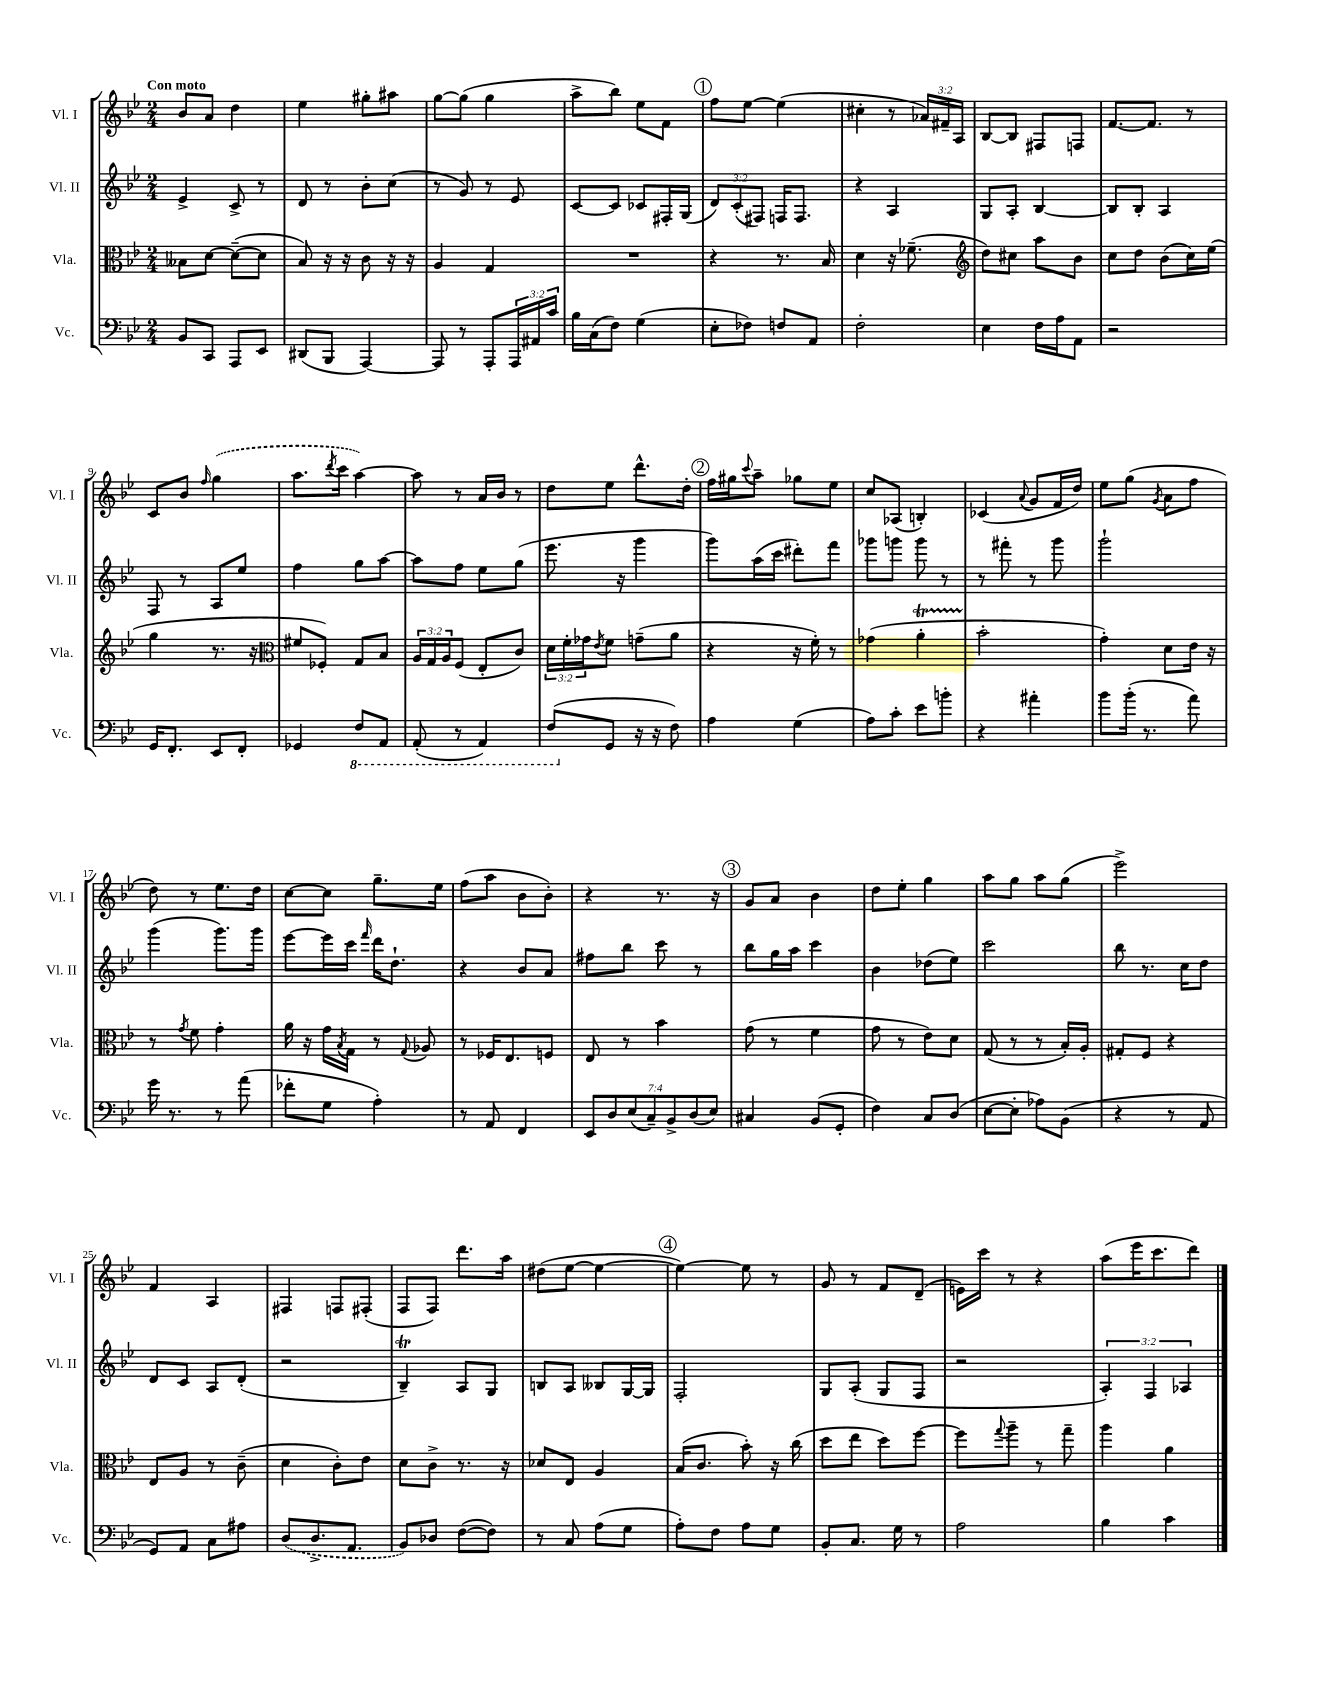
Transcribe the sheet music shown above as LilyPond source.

<<
\new StaffGroup <<
\new Staff = "s0" \with { instrumentName = "Vl. I" shortInstrumentName = "Vl. I" } {
    \clef treble \key bes \major \numericTimeSignature \time 2/4 \override Staff.TupletNumber.text = #tuplet-number::calc-fraction-text \tempo "Con moto"
    bes'8 a'8 d''4 |
    ees''4 gis''8-. ais''8 |
    g''8~ g''8( g''4 |
    a''8-> bes''8) ees''8 f'8 |
    \mark \markup { \circle "1" } f''8 ees''8~ ees''4( |
    cis''4-. r8 \tuplet 3/2 { aes'16) fis'16-- a16 } |
    bes8~ bes8 fis8 f8 |
    f'8.~ f'8. r8 |
    c'8 bes'8 \grace { f''16 } \once \slurDashed g''4( |
    a''8. \acciaccatura { d'''8 } c'''16 a''4~) |
    a''8 r8 a'16 bes'16 r8 |
    d''8 ees''8 d'''8.-^ d''16-. |
    \mark \markup { \circle "2" } f''16 gis''16 \appoggiatura { c'''8 } a''8-- ges''8 ees''8 |
    c''8 aes8( b4-.) |
    ces'4( \appoggiatura { a'8 } g'8 f'16 d''16) |
    ees''8 g''8( \acciaccatura { g'8 } a'8 f''8 |
    d''8) r8 ees''8. d''16 |
    c''8~ c''8 g''8.-- ees''16 |
    f''8( a''8 bes'8 bes'8-.) |
    r4 r8. r16 |
    \mark \markup { \circle "3" } g'8 a'8 bes'4 |
    d''8 ees''8-. g''4 |
    a''8 g''8 a''8 g''8( |
    ees'''2->) |
    f'4 a4 |
    fis4 f8 fis8-.( |
    f8 f8) d'''8. a''16 |
    dis''8( ees''8~ ees''4~ |
    \mark \markup { \circle "4" } ees''4~) ees''8 r8 |
    g'8 r8 f'8 d'8--( |
    e'16) c'''16 r8 r4 |
    a''8( ees'''16 c'''8. d'''8) \bar "|." |
}
\new Staff = "s1" \with { instrumentName = "Vl. II" shortInstrumentName = "Vl. II" } {
    \clef treble \key bes \major \numericTimeSignature \time 2/4 \override Staff.TupletNumber.text = #tuplet-number::calc-fraction-text
    ees'4-> c'8-> r8 |
    d'8 r8 bes'8-. c''8( |
    r8 g'8) r8 ees'8 |
    c'8~ c'8 ces'8 fis16-. g16( |
    \mark \markup { \circle "1" } \tuplet 3/2 { d'8) c'8-.( fis8) } f16 f8. |
    r4 a4 |
    g8 a8-. bes4~ |
    bes8 bes8-. a4 |
    f8 r8 a8 ees''8 |
    f''4 g''8 a''8~ |
    a''8 f''8 ees''8 g''8( |
    ees'''8. r16 g'''4 |
    \mark \markup { \circle "2" } g'''8) a''16( c'''16 dis'''8-.) f'''8 |
    ges'''8 g'''8 g'''8 r8 |
    r8 fis'''8-. r8 g'''8 |
    g'''2-! |
    g'''4( g'''8.) g'''16 |
    ees'''8~ ees'''16 c'''16 \grace { f'''16 } d'''16 d''8.-! |
    r4 bes'8 a'8 |
    fis''8 bes''8 c'''8 r8 |
    \mark \markup { \circle "3" } bes''8 g''16 a''16 c'''4 |
    bes'4 des''8( ees''8) |
    c'''2 |
    bes''8 r8. c''16 d''8 |
    d'8 c'8 a8 d'8-.( |
    r2 |
    bes4--\trill) a8 g8 |
    b8 a8 beses8 g16~ g16 |
    \mark \markup { \circle "4" } f2-. |
    g8 a8-.( g8 f8 |
    r2 |
    \tuplet 3/2 { a4-.) f4 aes4 } \bar "|." |
}
\new Staff = "s2" \with { instrumentName = "Vla." shortInstrumentName = "Vla." } {
    \clef alto \key bes \major \numericTimeSignature \time 2/4 \override Staff.TupletNumber.text = #tuplet-number::calc-fraction-text
    beses8 d'8~ d'8~--( d'8 |
    bes8) r16 r16 c'8 r16 r16 |
    a4 g4 |
    R2 |
    \mark \markup { \circle "1" } r4 r8. bes16 |
    d'4 r16 fes'8.--( |
    \clef treble d''8) cis''8 a''8 bes'8 |
    c''8 d''8 bes'8( c''16) ees''16( |
    g''4 r8. r16 |
    \clef alto fis'8 fes8-.) g8 bes8 |
    \tuplet 3/2 { a16 g16 a16 } f8( ees8-. c'8) |
    \tuplet 3/2 { d'16 f'16-. ges'16 } \acciaccatura { ees'8 } f'8 g'8--( a'8 |
    \mark \markup { \circle "2" } r4 r16 f'16-.) r8 |
    ges'4( a'4-.\startTrillSpan |
    bes'2-.\stopTrillSpan |
    g'4-.) d'8 ees'16 r16 |
    r8 \acciaccatura { g'8 } f'8 g'4-. |
    a'16 r16 g'16 \acciaccatura { bes8 } g16 r8 \appoggiatura { g8 } aes8 |
    r8 fes16 ees8. f8 |
    ees8 r8 bes'4 |
    \mark \markup { \circle "3" } g'8( r8 f'4 |
    g'8 r8 ees'8) d'8 |
    g8( r8 r8 bes16-.) a16-. |
    gis8-. f8 r4 |
    ees8 a8 r8 c'8--( |
    d'4 c'8-.) ees'8 |
    d'8 c'8-> r8. r16 |
    des'8 ees8 a4 |
    \mark \markup { \circle "4" } bes16( c'8. bes'8-.) r16 c''16( |
    d''8 ees''8 d''8) f''8~ |
    f''8 \appoggiatura { g''8 } a''8-- r8 g''8-- |
    a''4 a'4 \bar "|." |
}
\new Staff = "s3" \with { instrumentName = "Vc." shortInstrumentName = "Vc." } {
    \clef bass \key bes \major \numericTimeSignature \time 2/4 \override Staff.TupletNumber.text = #tuplet-number::calc-fraction-text
    bes,8 c,8 a,,8 ees,8 |
    dis,8( bes,,8 a,,4~) |
    a,,8 r8 a,,8-. \tuplet 3/2 { a,,16 ais,16 c'16 } |
    bes16 c16( f8) g4( |
    \mark \markup { \circle "1" } ees8-. fes8) f8 a,8 |
    f2-. |
    ees4 f16 a16 a,8 |
    r2 |
    g,16 f,8.-. ees,8 f,8-. |
    ges,4 \ottava #-1 f,8 a,,8 |
    a,,8-.( r8 a,,4) |
    f,8( \ottava #0 g,8 r16 r16 f8) |
    \mark \markup { \circle "2" } a4 g4( |
    a8) c'8-. ees'8 b'8-. |
    r4 ais'4-. |
    bes'8 bes'16-.( r8. a'8) |
    g'16 r8. r8 a'8( |
    fes'8-. g8 a4-.) |
    r8 a,8 f,4 |
    \tuplet 7/4 { ees,8 d8 ees8( c8--) bes,8-> d8( ees8) } |
    \mark \markup { \circle "3" } cis4 bes,8( g,8-. |
    f4) c8 d8( |
    ees8~ ees8-. aes8) bes,8( |
    r4 r8 a,8 |
    g,8) a,8 c8 ais8 |
    \once \slurDashed d8( d8.-> a,8. |
    bes,8) des8 f8~( f8) |
    r8 c8 a8( g8 |
    \mark \markup { \circle "4" } a8-.) f8 a8 g8 |
    bes,8-. c8. g16 r8 |
    a2 |
    bes4 c'4 \bar "|." |
}
>>
>>
